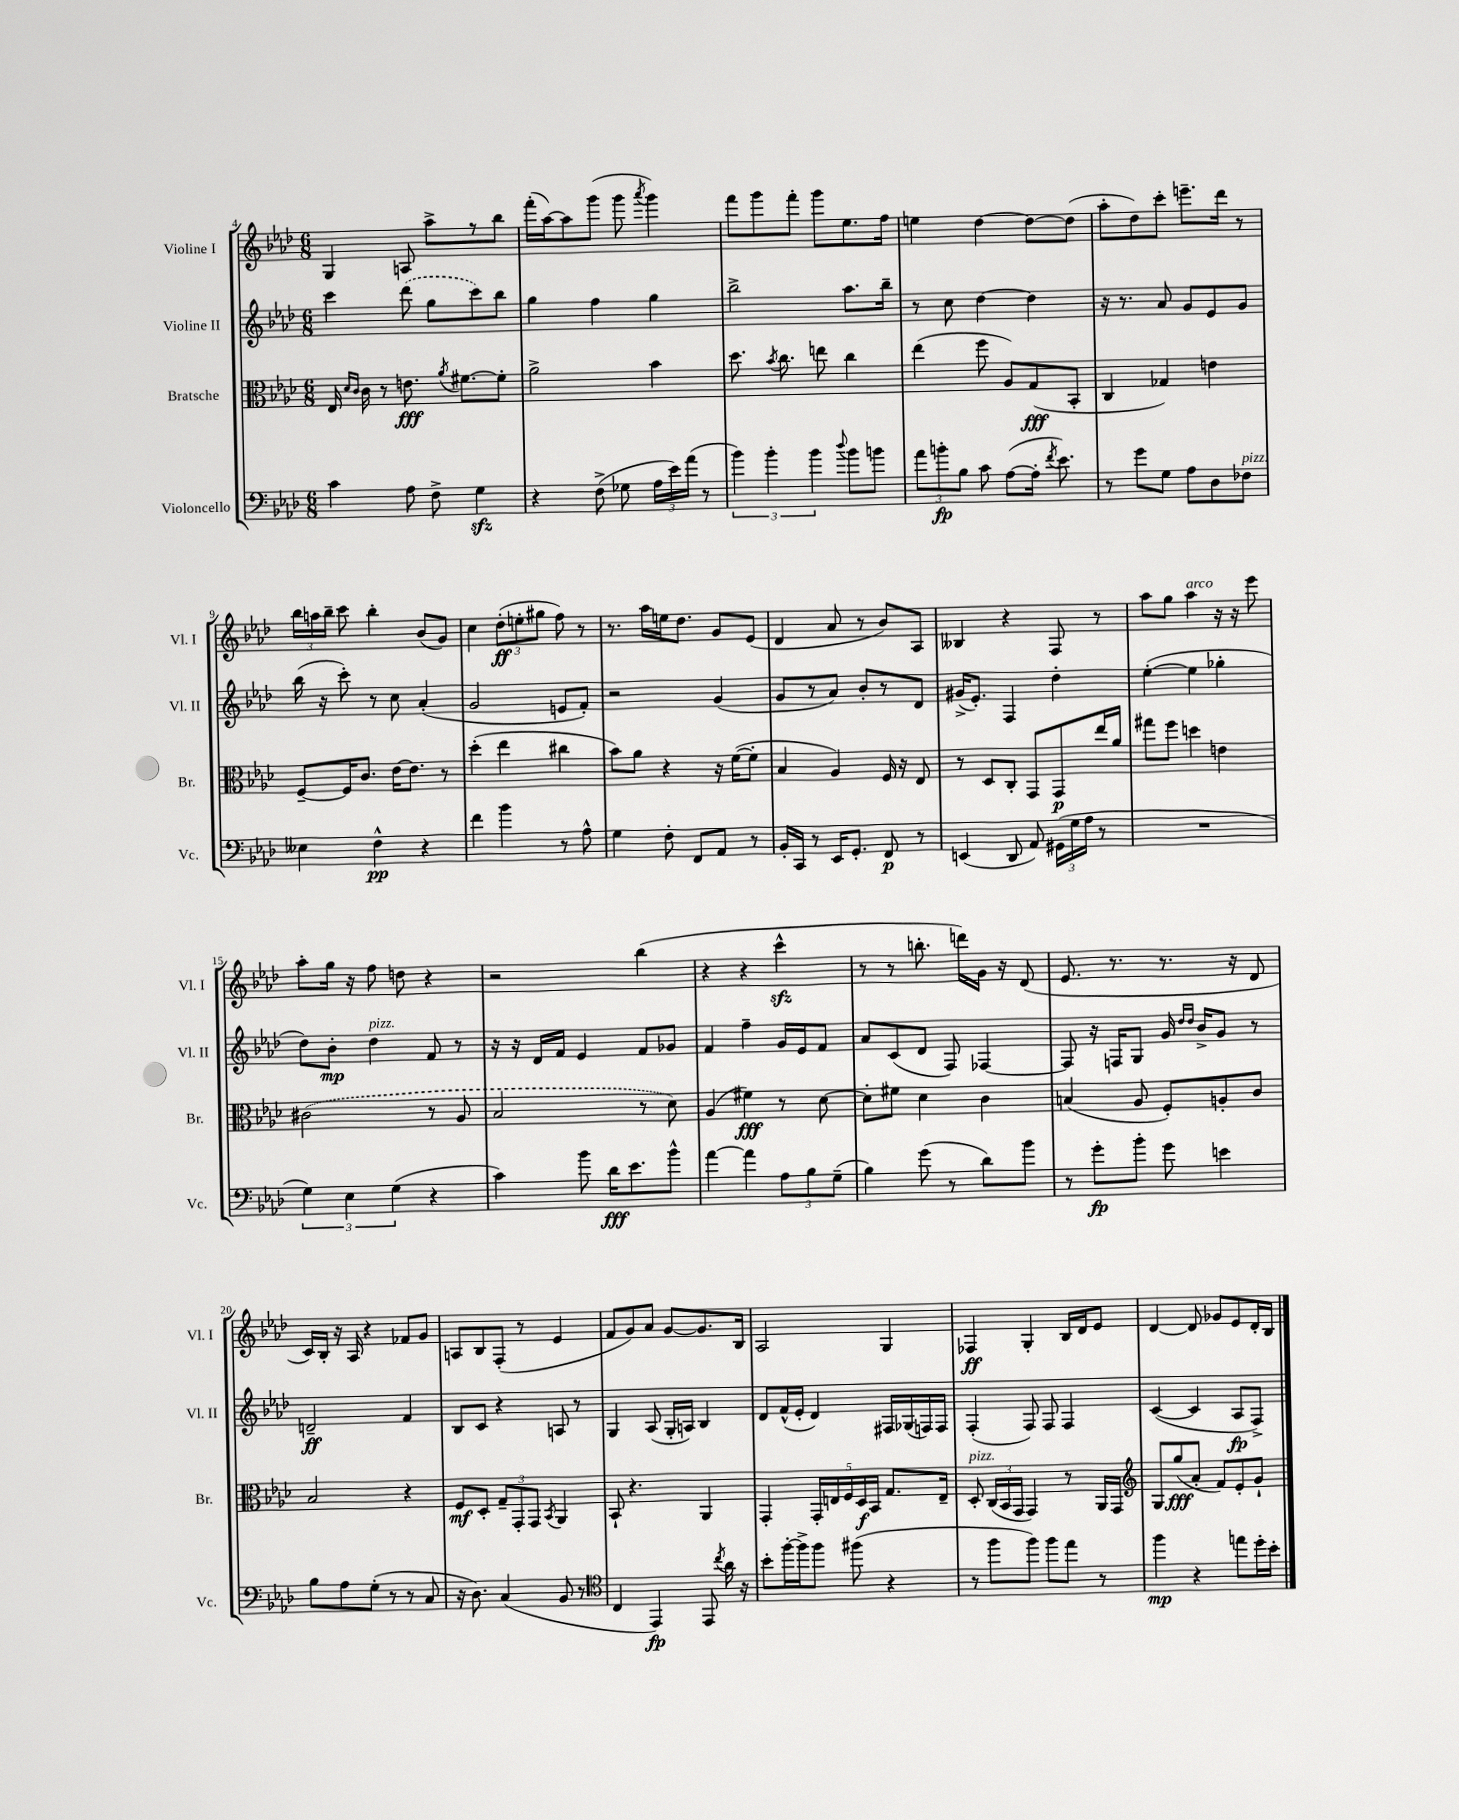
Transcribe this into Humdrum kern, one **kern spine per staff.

**kern	**kern	**kern	**kern
*staff4	*staff3	*staff2	*staff1
*clefF4	*clefC3	*clefG2	*clefG2
*k[b-e-a-d-]	*k[b-e-a-d-]	*k[b-e-a-d-]	*k[b-e-a-d-]
*M6/8	*M6/8	*M6/8	*M6/8
4c\	16E-/	4ccc\	4G/
.	16qqd-/LL	.	.
.	16qqc/JJ	.	.
.	16c\	.	.
.	8r	.	.
8A-\	8.e\	(8ddd-\	8A/
8F^\	.	8gg\L	8aa-^\L
.	8qa-/	.	.
.	[8.f#\L	.	.
4G\	.	8ccc\)	8r
.	8f#'\]J	8bb-\J	8bb-\J
=	=	=	=
4r	2a-^\	4gg\	(16fff'\LL
.	.	.	[16aa-\J)
.	.	.	8aa-\]
(8F^\	.	4ff\	(8ggg\J
8G-\	.	.	8ggg\
.	.	.	8qaaa-/
24A-\LL	4b-\	4gg\	4ggg\)
24e-\)	.	.	.
(24a-\JJ	.	.	.
8r	.	.	.
=	=	=	=
6b-\)	8.dd-\	2bb-^\	8fff\L
.	.	.	8ggg\
6b-'\	.	.	.
.	8qb-/	.	.
.	8.cc\	.	.
.	.	.	8fff'\J
6b-\	.	.	.
.	8ee\	.	8ggg\L
8qqdd-/	.	.	.
8b-\L	4cc\	8.aa-\L	8.ee-\
8b\J	.	.	.
.	.	16bb-~\Jk	16ff\Jk
=	=	=	=
12a-\L	(4ee-\	8r	4ee\
12b'\	.	.	.
.	.	8cc\	.
12B-\J	.	.	.
8c\	8ff\	[4dd-\	[4dd-\
([8A-\L	8A-/L)	.	.
16A-'\]Jk	(8G/	4dd-\]	8dd-\_L
8qf/	.	.	.
8.e-\)	.	.	.
.	8BB-'/J	.	(8dd-\]J
=	=	=	=
8r	4C/	16r	8aa-'\L
.	.	8.r	.
8g\L	.	.	8dd-\)
8G\J	4G-/)	8a-/	8ccc'\J
8A-\L	.	8g/L	8.eee~\L
8D-\	4e\	8e-/	.
.	.	.	16ddd-\Jk
8F-\J	.	8g/J	8r
=	=	=	=
4E--\	[8F~/L	(16bb-\	24bb-\LL
.	.	.	24aa\
.	.	16r	.
.	.	.	24bb-~\JJ
.	16F/]K	8ccc'\)	8ccc\
.	8.c/J	.	.
4F^^\	.	8r	4bb-'\
.	[16e-\LK	8cc\	.
.	8.e-\]J	.	.
4r	.	(4a-'/	(8b-/L
.	8r	.	8g/J)
=	=	=	=
4f\	(4dd-'\	2g/	4cc\
4b-\	4ee-\	.	(12dd-'\L
.	.	.	12ee'\
.	.	.	12gg#\J
8r	4cc#\	8e/L	8ff\)
8A-^^\	.	8f'/J)	8r
=	=	=	=
4G\	8b-\L)	2r	8.r
.	8a-\J	.	.
.	.	.	16aa-\LL
8F'\	4r	.	16ee\J
.	.	.	8.dd-\J
8FF/L	.	.	.
8AA-/J	16r	(4g/	8g/L
.	([16f\LK	.	.
8r	8f'\]J	.	(8e-/J
=	=	=	=
16BB-'/LL	4B-/	8g/L	4d-/
16CC/JJ	.	.	.
8r	.	8r	.
16EE-/LK	4A-/)	8a-/J)	8a-/
8.GG'/J	.	.	.
.	.	8b-'/L	8r
8FF/	16F/	8r	8b-/L)
.	16r	.	.
8r	8E-/	8d-/J	8A-/J
=	=	=	=
(4EE/	8r	(16g#^/LK	4B--/
.	.	8.e-'/J)	.
.	8D-/L	.	.
8DD-/	8C'/J	4F/	4r
8AA-/)	8GG/L	.	.
(24GG#\LL	8GG/	4dd-'\	8F/
24G\	.	.	.
24A-\JJ	.	.	.
8r	16ee-/L	.	8r
.	16a-/JJ	.	.
=	=	=	=
2.r	8gg#\L	([4ee-'\	8aa-\L
.	8ff\J	.	8gg\J
.	4dd\	4ee-\]	4aa-\
.	4e\	4gg-'\	16r
.	.	.	16r
.	.	.	8eee-\
=	=	=	=
6G\)	(2c#\	8dd-\L)	8aa-'\L
.	.	8b-'\J	16gg\Jk
6E-\	.	.	.
.	.	.	16r
.	.	4dd-\	8ff\
(6G\	.	.	.
.	.	.	8dd\
4r	8r	8f/	4r
.	8A-/	8r	.
=	=	=	=
4c\)	2B-/	16r	2r
.	.	16r	.
.	.	16d-/LL	.
.	.	16f/JJ	.
8b-\	.	4e-/	.
16d-\LK	.	.	.
8.e-\	.	.	.
.	8r	8f/L	(4bb-\
8b-^^\J	8d-\)	8g-/J	.
=	=	=	=
[4a-\	(4A-/	4f/	4r
4a-\]	4f#\)	4ff~\	4r
12A-\L	8r	16g/LL	4ccc^^\
.	.	16e-/J	.
12B-\	.	.	.
.	[8d-\	8f/J	.
(12G~\J	.	.	.
=	=	=	=
4B-\)	8d-'\]L	8a-/L	8r
.	8f#\J	(8c/	8r
(8g\	4d-\	8d-/J	8.bb'\
8r	.	8F/)	.
.	.	.	16ddd\LL)
8d-\L)	4c\	[4F-/	16g\JJ
.	.	.	16r
8b-\J	.	.	(8d-/
=	=	=	=
8r	(4B/	8F-/]	8.e-/
8g'\L	.	16r	.
.	.	16F/LK	8.r
8b-'\J	8A-/	8G/J	.
8g\	8F'/L)	16g/	8.r
.	.	16qqdd-/LL	.
.	.	16qqdd-/JJ	.
.	.	16b-^/LK	.
4e\	8A'/	8g/J	.
.	.	.	16r
.	8c/J	8r	8d-/
=	=	=	=
8B-\L	2B-/	2d~/	16c/LL)
.	.	.	16B-'/JJ
8A-\	.	.	16r
.	.	.	16A-/
(8G'\J	.	.	4r
8r	.	.	.
8r	4r	4f/	8f-/L
8C/	.	.	8g/J
=	=	=	=
16r	8F/L	8B-/L	8A/L
8.D-\)	.	.	.
.	8D-'/J	8c/J	8B-/
(4C/	12G~/L	4r	(8F'/J
.	12GG'/	.	.
.	.	.	8r
.	12GG/J	.	.
.	8qBB-/	.	.
8BB-/	4AA-/	8A/	4e-/
8r	.	8r	.
=	=	=	=
*clefC4	*	*	*
4C/	8BB-`/	4G/	8f/L
.	4.r	.	8g/)
4EE-/)	.	(8A-/	8a-/J
.	.	16G'/LL	[8g/L
.	.	16A/JJ)	.
8EE-/	4AA-/	4B-/	8.g/]
8qcc/	.	.	.
16a-\	.	.	.
16r	.	.	16B-/Jk
=	=	=	=
8b-'\L	4GG'/	8d-/L	2A-/
[16ff'\L	.	(16f^^/L	.
16ff^\]J	.	16e-'/JJ	.
8ff\J	20GG'/LL	4d-/)	.
.	20E/	.	.
.	20F/	.	.
(8ff#\	.	.	.
.	20D-/	.	.
.	20BB-/JJ	.	.
4r	8.G/L	16F#/LL	4G/
.	.	(16G-/	.
.	.	16F/)	.
.	16E~/Jk	16F/JJ	.
=	=	=	=
8r	8D-'/	(4F'/	4F-/
8ff\L	(24C/LL	.	.
.	24BB-/	.	.
.	24GG/JJ	.	.
8ff\J)	4GG/)	8F/)	4G'/
8ff\L	.	8F/	.
8ee-\J	8r	4F/	16B-/LL
.	.	.	16d-/J
8r	16AA-/LL	.	8e-/J
.	16GG/JJ	.	.
=	=	=	=
*	*clefG2	*	*
4ff\	8G/L	([4c/	[4d-/
.	(8gg/	.	.
4r	8a-'/J	4c/]	8d-/]
.	8f/L)	.	8g-/L
8ee\L	8e-'/	8A-/L	8e-/
16dd-'\L	8g`/J	8F^/J)	16d-'/L
16b-'\JJ	.	.	16B-/JJ
==	==	==	==
*-	*-	*-	*-
